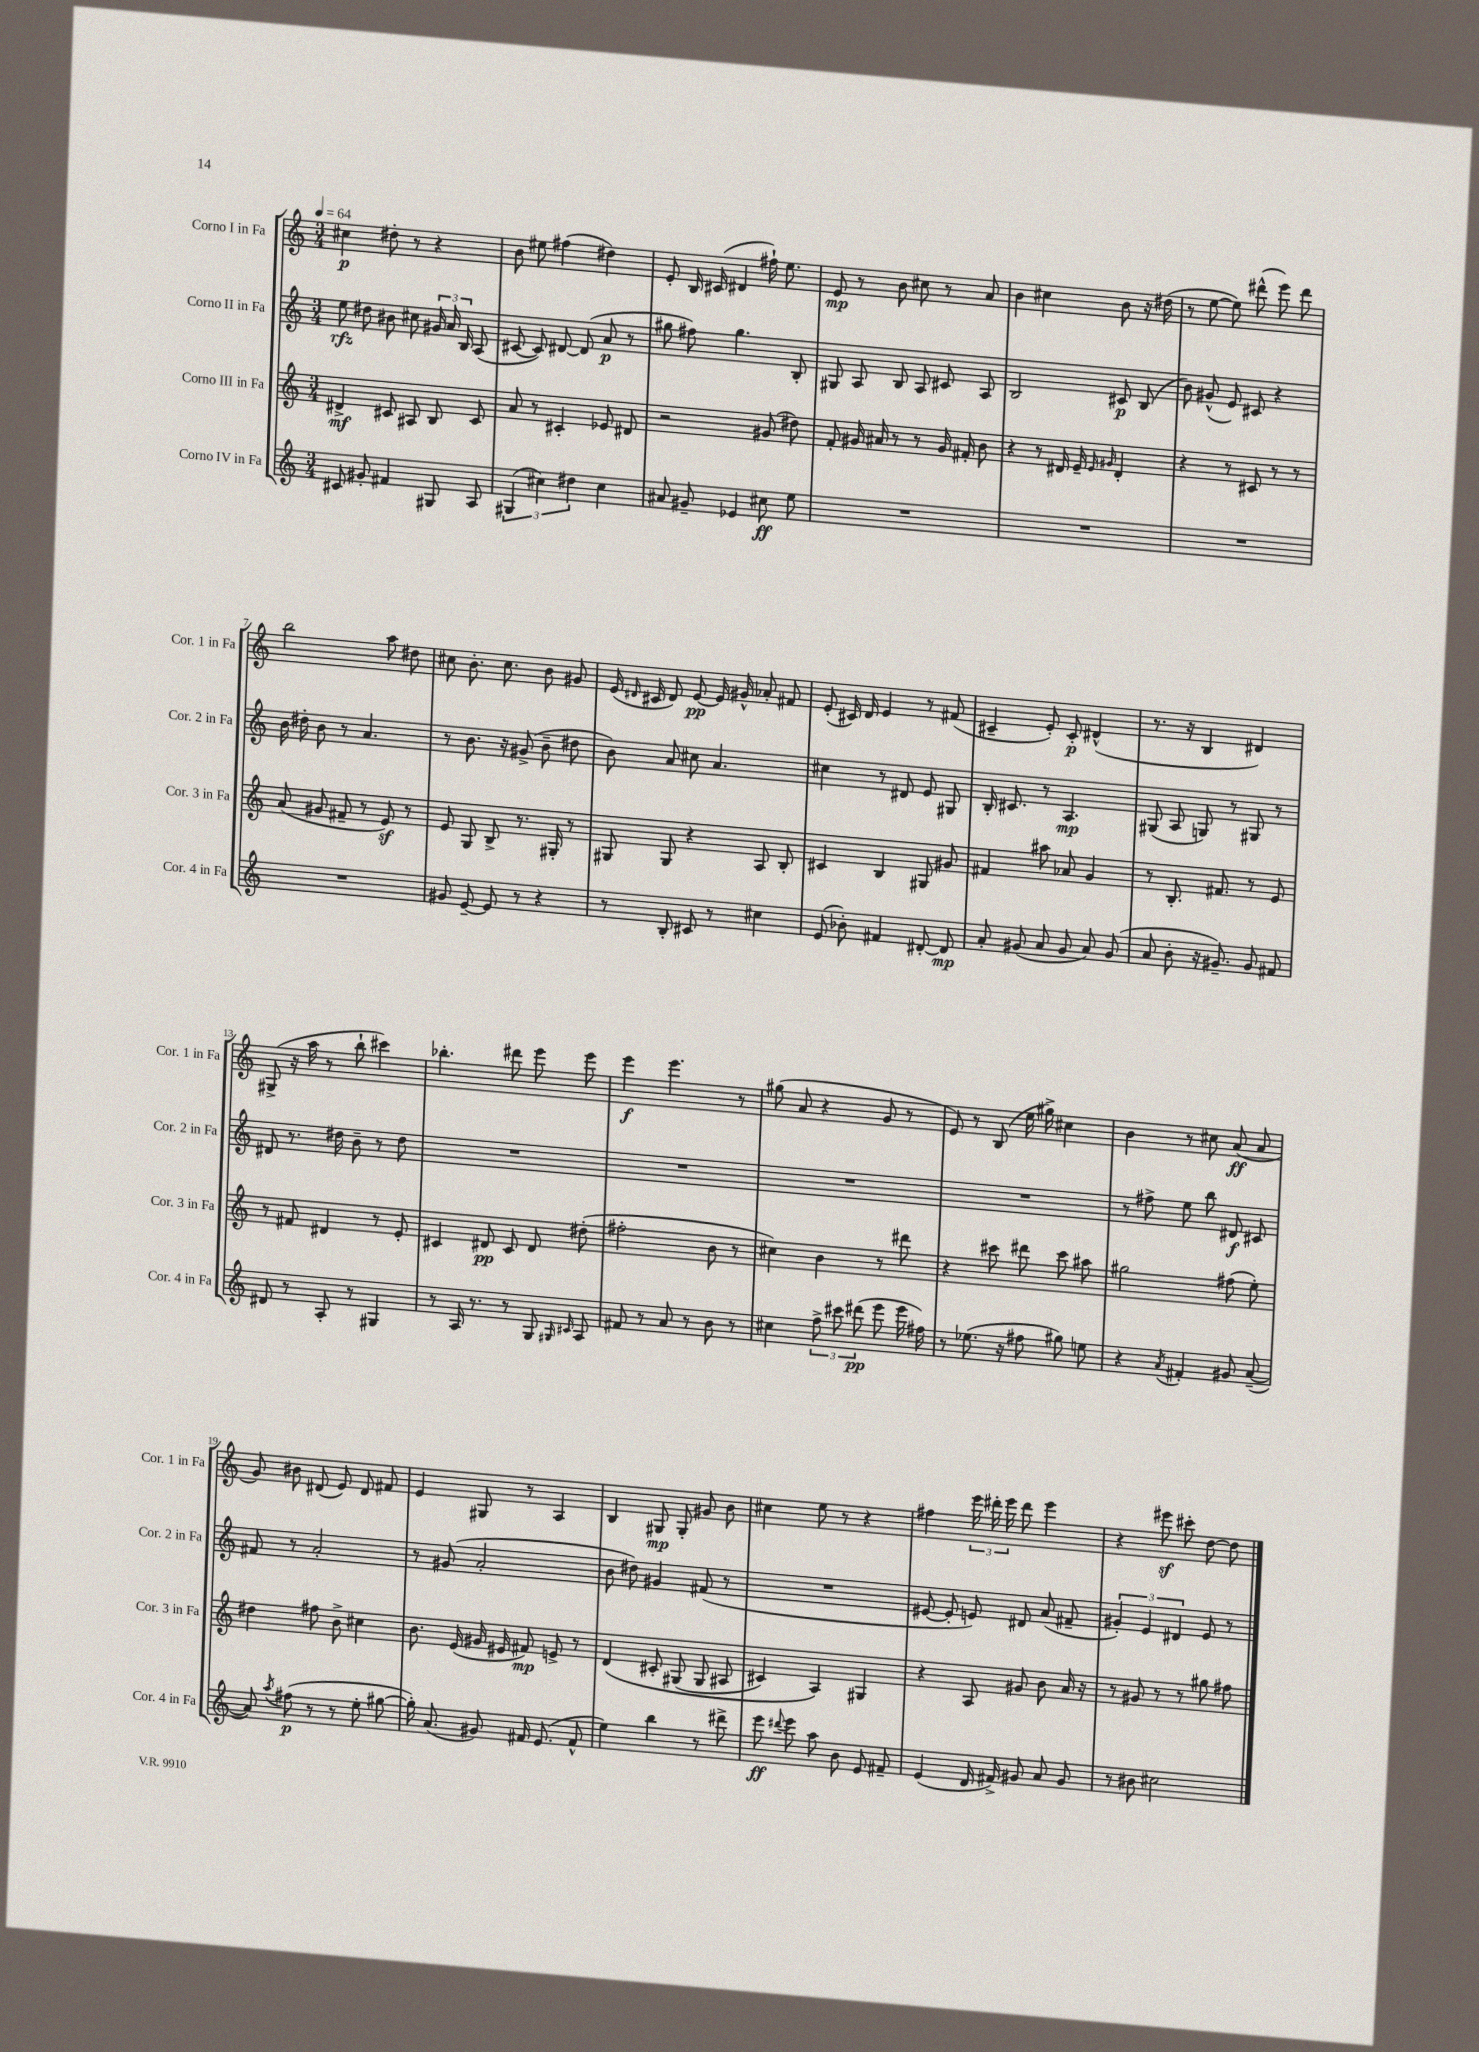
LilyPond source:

<<
\new StaffGroup <<
\new Staff = "s0" \with { instrumentName = "Corno I in Fa" shortInstrumentName = "Cor. 1 in Fa" } {
    \clef treble \key c \major \numericTimeSignature \time 3/4 \tempo 4 = 64
    \autoBeamOff cis''4\p dis''8-. r8 r4 |
    b'8 eis''8 fis''4( dis''4) |
    e'8-. b16 cis'16( dis'4 fis''16-!) e''8. |
    e'8\mp r8 b'8 cis''8 r8 a'8 |
    b'4 cis''4 b'8 r16 dis''16( |
    r8 e''8~ e''8) dis'''8-^( e'''8) dis'''8 |
    b''2 a''8 dis''8 |
    cis''8 b'8.-. cis''8. b'8 gis'8 |
    e'16( \grace { dis'16 } cis'16 dis'8) e'8~\pp e'16 gis'16-^ aes'8-. fis'8 |
    e'8-.( cis'16) d'16 e'4 r8 fis'8( |
    cis'4-- e'8-.) cis'8-.\p dis'4-^( |
    r8. r16 b4 dis'4) |
    gis8->( r16 a''16 r8 b''8-! cis'''4) |
    bes''4.-. dis'''8 e'''8 e'''8 |
    e'''4\f e'''4. r8 |
    gis''8( a'8 r4 g'8 r8 |
    e'8) r8 b8( e''16 gis''16->) cis''4 |
    b'4 r8 cis''8 a'8\ff( a'8 |
    g'8) bis'8 dis'8( e'8) dis'8 fis'8 |
    e'4 gis8 r8 a4 |
    b4 gis8\mp gis8-. gis'8 b'8 |
    cis''4 e''8 r8 r4 |
    fis''4 \tuplet 3/2 { e'''16 dis'''16-. e'''16 } dis'''8 e'''4 |
    r4 eis'''8\sf cis'''8-. d''8~ d''8 \bar "|." |
}
\new Staff = "s1" \with { instrumentName = "Corno II in Fa" shortInstrumentName = "Cor. 2 in Fa" } {
    \clef treble \key c \major \numericTimeSignature \time 3/4
    \autoBeamOff e''8\rfz dis''8 bis'8 cis''8 \tuplet 3/2 { gis'16 a'16 b16 } a8( |
    cis'8~ cis'8) dis'8~ dis'8( a'8\p r8 |
    gis''8 fis''8) gis''4. b8-. |
    gis8 a8 b8 a8 cis'8 a8 |
    b2 cis'8\p b8( |
    b'8) gis'8-^( e'8) cis'8 r4 |
    b'16 dis''16-. b'8 r8 a'4. |
    r8 b'8. r16 gis'8->( b'8-- dis''8 |
    b'8) a'8 cis''8 a'4. |
    cis''4 r8 dis'8 e'8 gis8 |
    b16-. cis'8. r8 a4.\mp |
    gis8( a8 g8) r8 gis8 r8 |
    dis'8 r8. dis''16 b'8-- r8 dis''8 |
    R2. |
    R2. |
    R2. |
    R2. |
    r8 fis''8-> e''8 b''8 dis'8\f cis'8 |
    fis'8 r8 a'2-. |
    r8 gis'8( a'2-. |
    b'8 dis''8) gis'4 fis'8( r8 |
    R2. |
    eis'8~ eis'8-. e'8) dis'8 a'8( fis'8-- |
    \tuplet 3/2 { gis'4-.) e'4 dis'4 } e'8 r8 \bar "|." |
}
\new Staff = "s2" \with { instrumentName = "Corno III in Fa" shortInstrumentName = "Cor. 3 in Fa" } {
    \clef treble \key c \major \numericTimeSignature \time 3/4
    \autoBeamOff dis'4->\mf cis'8 ais8 b8 cis'8 |
    a'8 r8 cis'4-. ees'8 dis'8 |
    r2 gis'8( dis''8) |
    f'8-. gis'16 ais'16 r8 r8 gis'16 fis'16-. b'8 |
    r4 r8 dis'16 e'16-- \grace { e'16 gis'16 } dis'4-. |
    r4 r8 cis'8 r8 r8 |
    a'8( gis'8 fis'8-- r8 e'8\sf) r8 |
    e'8 g8 b8-> r8. gis16-. r8 |
    gis8 gis8 r4 a8 b8-. |
    cis'4 b4 gis8 gis'8 |
    fis'4 ais''8 aes'8 g'4 |
    r8 b8.-. fis'8. r8 e'8 |
    r8 fis'8 dis'4 r8 e'8-. |
    cis'4 dis'8\pp cis'8 dis'8 dis''8-.( |
    fis''2-. b'8 r8 |
    cis''4) b'4 r8 dis'''8 |
    r4 cis'''8 dis'''8 cis'''8 ais''8 |
    gis''2 fis''8( e''8-.) |
    dis''4 fis''8 b'8-> cis''4 |
    b'8. e'16( gis'16 eis'16 fis'8\mp) e'8-> r8 |
    d'4\( cis'8-. gis8( gis8 ais8 |
    cis'4) a4\) gis4 |
    r4 a8 gis'8 b'8 a'16 r16 |
    r8 gis'8 r8 r8 gis''8 fis''8 \bar "|." |
}
\new Staff = "s3" \with { instrumentName = "Corno IV in Fa" shortInstrumentName = "Cor. 4 in Fa" } {
    \clef treble \key c \major \numericTimeSignature \time 3/4
    \autoBeamOff cis'8 gis'8-. fis'4 gis8 a8 |
    \tuplet 3/2 { gis4( cis''4) dis''4 } cis''4 |
    ais'8 gis'8-- ees'4 cis''8\ff e''8 |
    R2. |
    R2. |
    R2. |
    R2. |
    gis'8 e'8~-- e'8 r8 r4 |
    r8 b8-. cis'8 r8 cis''4 |
    e'8( bes'8-.) fis'4 dis'8~-. dis'8\mp |
    a'8-. gis'8( a'8 gis'8 a'8) gis'8( |
    a'8 b'8-. r16 gis'8.--) gis'8 fis'8 |
    dis'8 r8 a8-. r8 gis4 |
    r8 a16 r8. r8 g8 \grace { gis16 cis'16 } a8 |
    fis'8 r8 a'8 r8 b'8 r8 |
    cis''4 \tuplet 3/2 { f''8-> cis'''8 dis'''8\pp( } e'''8 e'''16 fis''16) |
    r8 ees''8.( r16 fis''8 gis''8) e''8 |
    r4 \acciaccatura { a'8 } fis'4-. gis'8 a'8~--( |
    a'8) \acciaccatura { a''8 } fis''8\p( r8 r8 e''8-. gis''8~ |
    gis''16-.) a'8.( gis'8) fis'16 e'8.( fis'8-^ |
    e''4) b''4 r8 dis'''8-> |
    e'''8\ff \appoggiatura { dis'''8 } e'''8 a''8 b'8 e'8 fis'8-- |
    e'4( d'16 fis'16->) gis'8 a'8 gis'8 |
    r8 bis'8 cis''2 \bar "|." |
}
>>
>>
